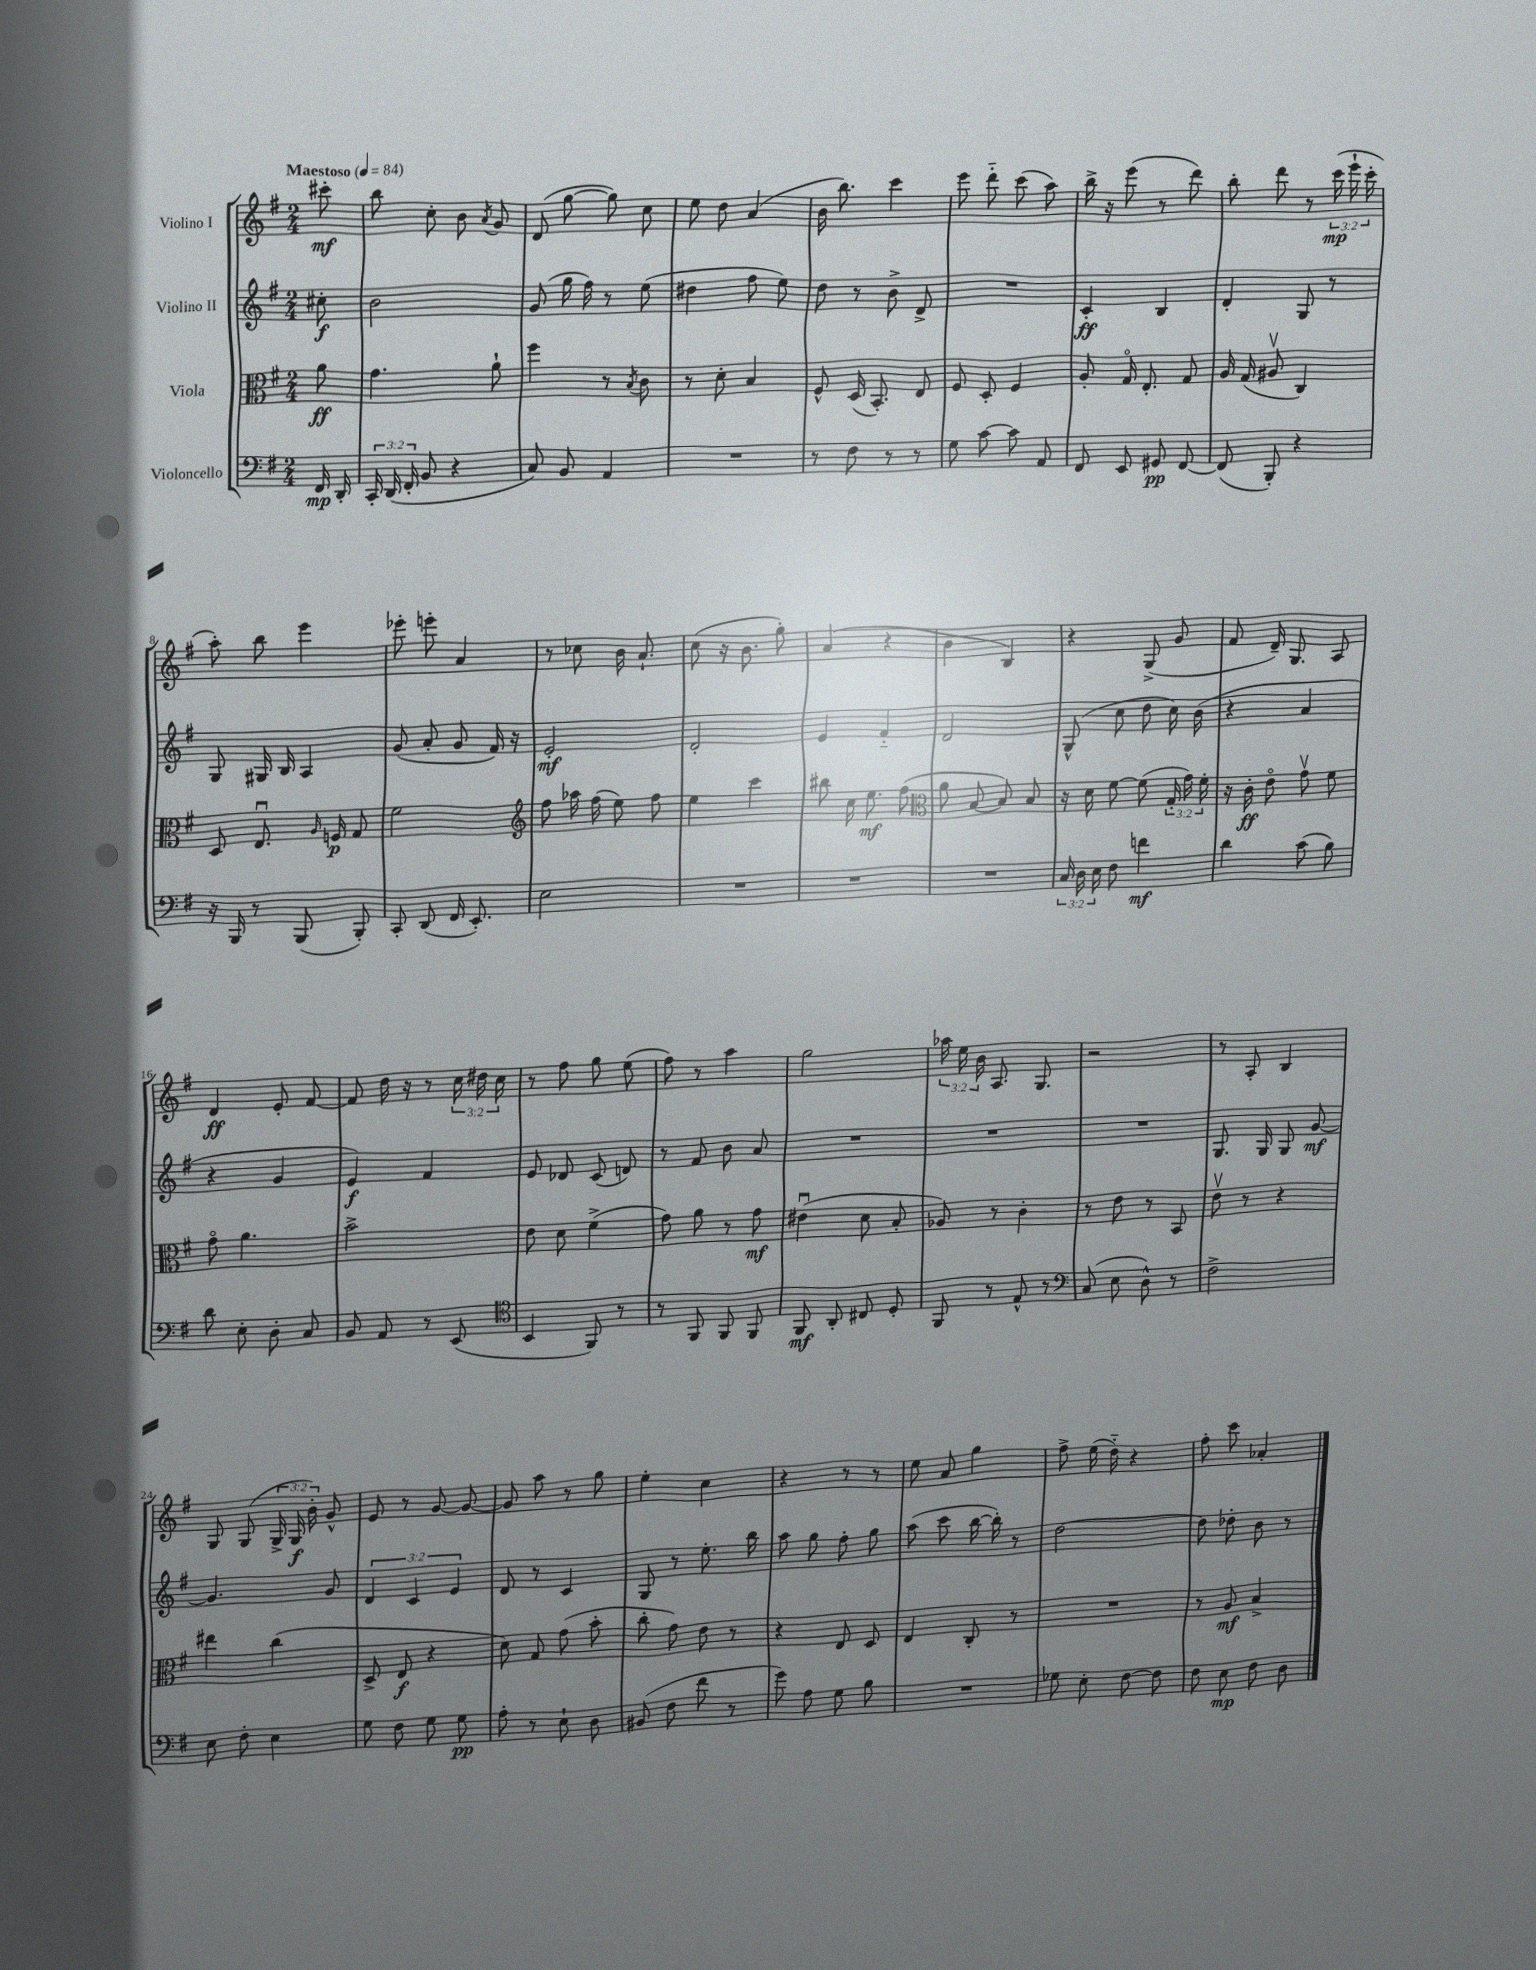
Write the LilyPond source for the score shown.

<<
\new StaffGroup <<
\new Staff = "s0" \with { instrumentName = "Violino I" } {
    \clef treble \key g \major \numericTimeSignature \time 2/4 \override Staff.TupletNumber.text = #tuplet-number::calc-fraction-text \partial 8 \tempo "Maestoso" 4 = 84
    \autoBeamOff cis'''8-.\mf |
    b''8 c''8-. b'8 \acciaccatura { a'8 } g'8 |
    d'8( g''8~ g''8) c''8 |
    e''8 d''8 a'4( |
    b'16 b''8.) c'''4 |
    e'''8 d'''8-_ c'''8( a''8) |
    b''16-> r16 e'''8( r8 d'''8) |
    b''8-. d'''8 r8 \tuplet 3/2 { c'''16\mp( e'''16-! c'''16-. } |
    a''8-.) b''8 e'''4 |
    ees'''8-. e'''8-. a'4 |
    r8 ces''8 b'16 a'8.-! |
    c''8( r16 b'8. g''8-.) |
    a'4( r4 |
    b'4 b4) |
    r4 g8->( g'8 |
    fis'8 d'16--) g8. a8 |
    d'4\ff e'8-. fis'8~ |
    fis'8 d''16 r16 r8 \tuplet 3/2 { c''16 dis''16 c''16 } |
    r8 fis''8 g''8 e''8( |
    fis''8) r8 a''4 |
    g''2 |
    \tuplet 3/2 { aes''16 e''16 b'16 } a8. g8. |
    r2 |
    r8 a8-. b4 |
    g8 g8( \tuplet 3/2 { g16-> g16\f b'16-.) } g'8-^ |
    e'8 r8 g'8~ g'8~ |
    g'8 a''8 r8 g''8 |
    e''4-. c''4 |
    r4 r8 r8 |
    e''8 a'8 g''4 |
    fis''8-> e''16( d''16-_) r4 |
    fis''8-. c'''8 aes'4-. \bar "|." |
}
\new Staff = "s1" \with { instrumentName = "Violino II" } {
    \clef treble \key g \major \numericTimeSignature \time 2/4 \override Staff.TupletNumber.text = #tuplet-number::calc-fraction-text \partial 8
    \autoBeamOff cis''8-.\f |
    b'2 |
    g'8( g''16 fis''16) r8 e''8( |
    dis''4 fis''8 e''8) |
    d''8 r8 b'8-> d'8-> |
    R2 |
    c'4-.\ff b4 |
    d'4-. g8 r8 |
    g8 gis16 b16 a4 |
    g'8( a'8-. g'8 fis'16) r16 |
    e'2-.\mf |
    d'2-. |
    e'4 fis'4-_ |
    d'2 |
    g8-^( c''8 d''8 c''16) b'16( |
    r4 a'4 |
    r4 g'4 |
    e'4\f) fis'4 |
    e'8 des'8 c'8( d'8) |
    r8 fis'8 b'8 a'8 |
    R2 |
    R2 |
    R2 |
    g8. g16 g8 g'8~\mf |
    g'4. g'8 |
    \tuplet 3/2 { d'4 c'4 e'4 } |
    d'8 r8 c'4 |
    g8 r8 e''8.-. b''16 |
    a''8 g''8 fis''8-. g''8 |
    a''8( c'''8 b''16~ b''16-.) r8 |
    d''2~ |
    d''8 des''8-. b'8 r8 \bar "|." |
}
\new Staff = "s2" \with { instrumentName = "Viola" } {
    \clef alto \key g \major \numericTimeSignature \time 2/4 \override Staff.TupletNumber.text = #tuplet-number::calc-fraction-text \partial 8
    \autoBeamOff a'8\ff |
    g'4. a'8-! |
    fis''4 r8 \acciaccatura { b8 } c'8 |
    r8 d'8-. b4 |
    fis8-^ d16( b,8.-.) e8 |
    fis8 d8-. fis4 |
    a8-. g16\flageolet e8.-. g8 |
    a16 g16( ais8\upbow c4) |
    d8 e8.\downbow \grace { a16 } f16\p g8 |
    fis'2 |
    \clef treble fis''8 aes''16 fis''16( e''8) fis''8 |
    e''4 c'''4 |
    bis''8 c''16 e''8.\mf fis''8( |
    \clef alto a'8 b8~ b8) b8 |
    r16 d'16 fis'8~ fis'8( \tuplet 3/2 { g16-. g'16) fis'16-. } |
    r16 c'16-.\ff e'8\flageolet g'8\upbow fis'8 |
    g'8\flageolet a'4. |
    b'2-> |
    e'8 d'8 fis'4->( |
    g'8) a'8 r8 g'8\mf |
    eis'4\downbow( d'8 b8-. |
    aes8) r8 c'4-. |
    r8 e'8 r8 b,8 |
    e'8\upbow r8 r4 |
    eis''4 c''4( |
    d8-> e8\f r4 |
    d'8) g8 g'8( b'8-. |
    c''8-. g'8) e'8 r8 |
    r4 e8 d8 |
    e4 c8-. r8 |
    R2 |
    r8 a8\mf b4-> \bar "|." |
}
\new Staff = "s3" \with { instrumentName = "Violoncello" } {
    \clef bass \key g \major \numericTimeSignature \time 2/4 \override Staff.TupletNumber.text = #tuplet-number::calc-fraction-text \partial 8
    \autoBeamOff fis,16\mp d,16-. |
    \tuplet 3/2 { c,16-. d,16( fis,16-. } b,8 r4 |
    c8) b,8 a,4 |
    R2 |
    r8 fis8 r8 r8 |
    g8 c'8~ c'8 a,8 |
    fis,8 e,8 gis,8\pp fis,8~ |
    fis,8( b,,8-.) r4 |
    r16 b,,16 r8 b,,8( b,,8-.) |
    c,8-. d,8( fis,16 e,8.-.) |
    e2 |
    R2 |
    R2 |
    R2 |
    \tuplet 3/2 { c16 d16 e16 } fis8 f'4\mf |
    d'4 c'8( b8) |
    d'8 e8-. d8-. c8 |
    b,8 a,8 r8 e,8( |
    \clef tenor b,4 fis,8) r8 |
    r8 fis,8 fis,8 fis,8 |
    fis,8\mf a,8-. cis8 d8-. |
    fis,8 r8 e8-^ r8 |
    \clef bass c8( e8 d8-^) r8 |
    fis2-> |
    e8 fis8-. e4 |
    g8 fis8 g8 g8\pp |
    a8-. r8 e8-! d8 |
    bis,8( fis8 fis'8 r8 |
    g'8) a8 g8 b8 |
    R2 |
    ges8 e8-. fis8~ fis8 |
    fis8 e8\mp fis8 d8 \bar "|." |
}
>>
>>
